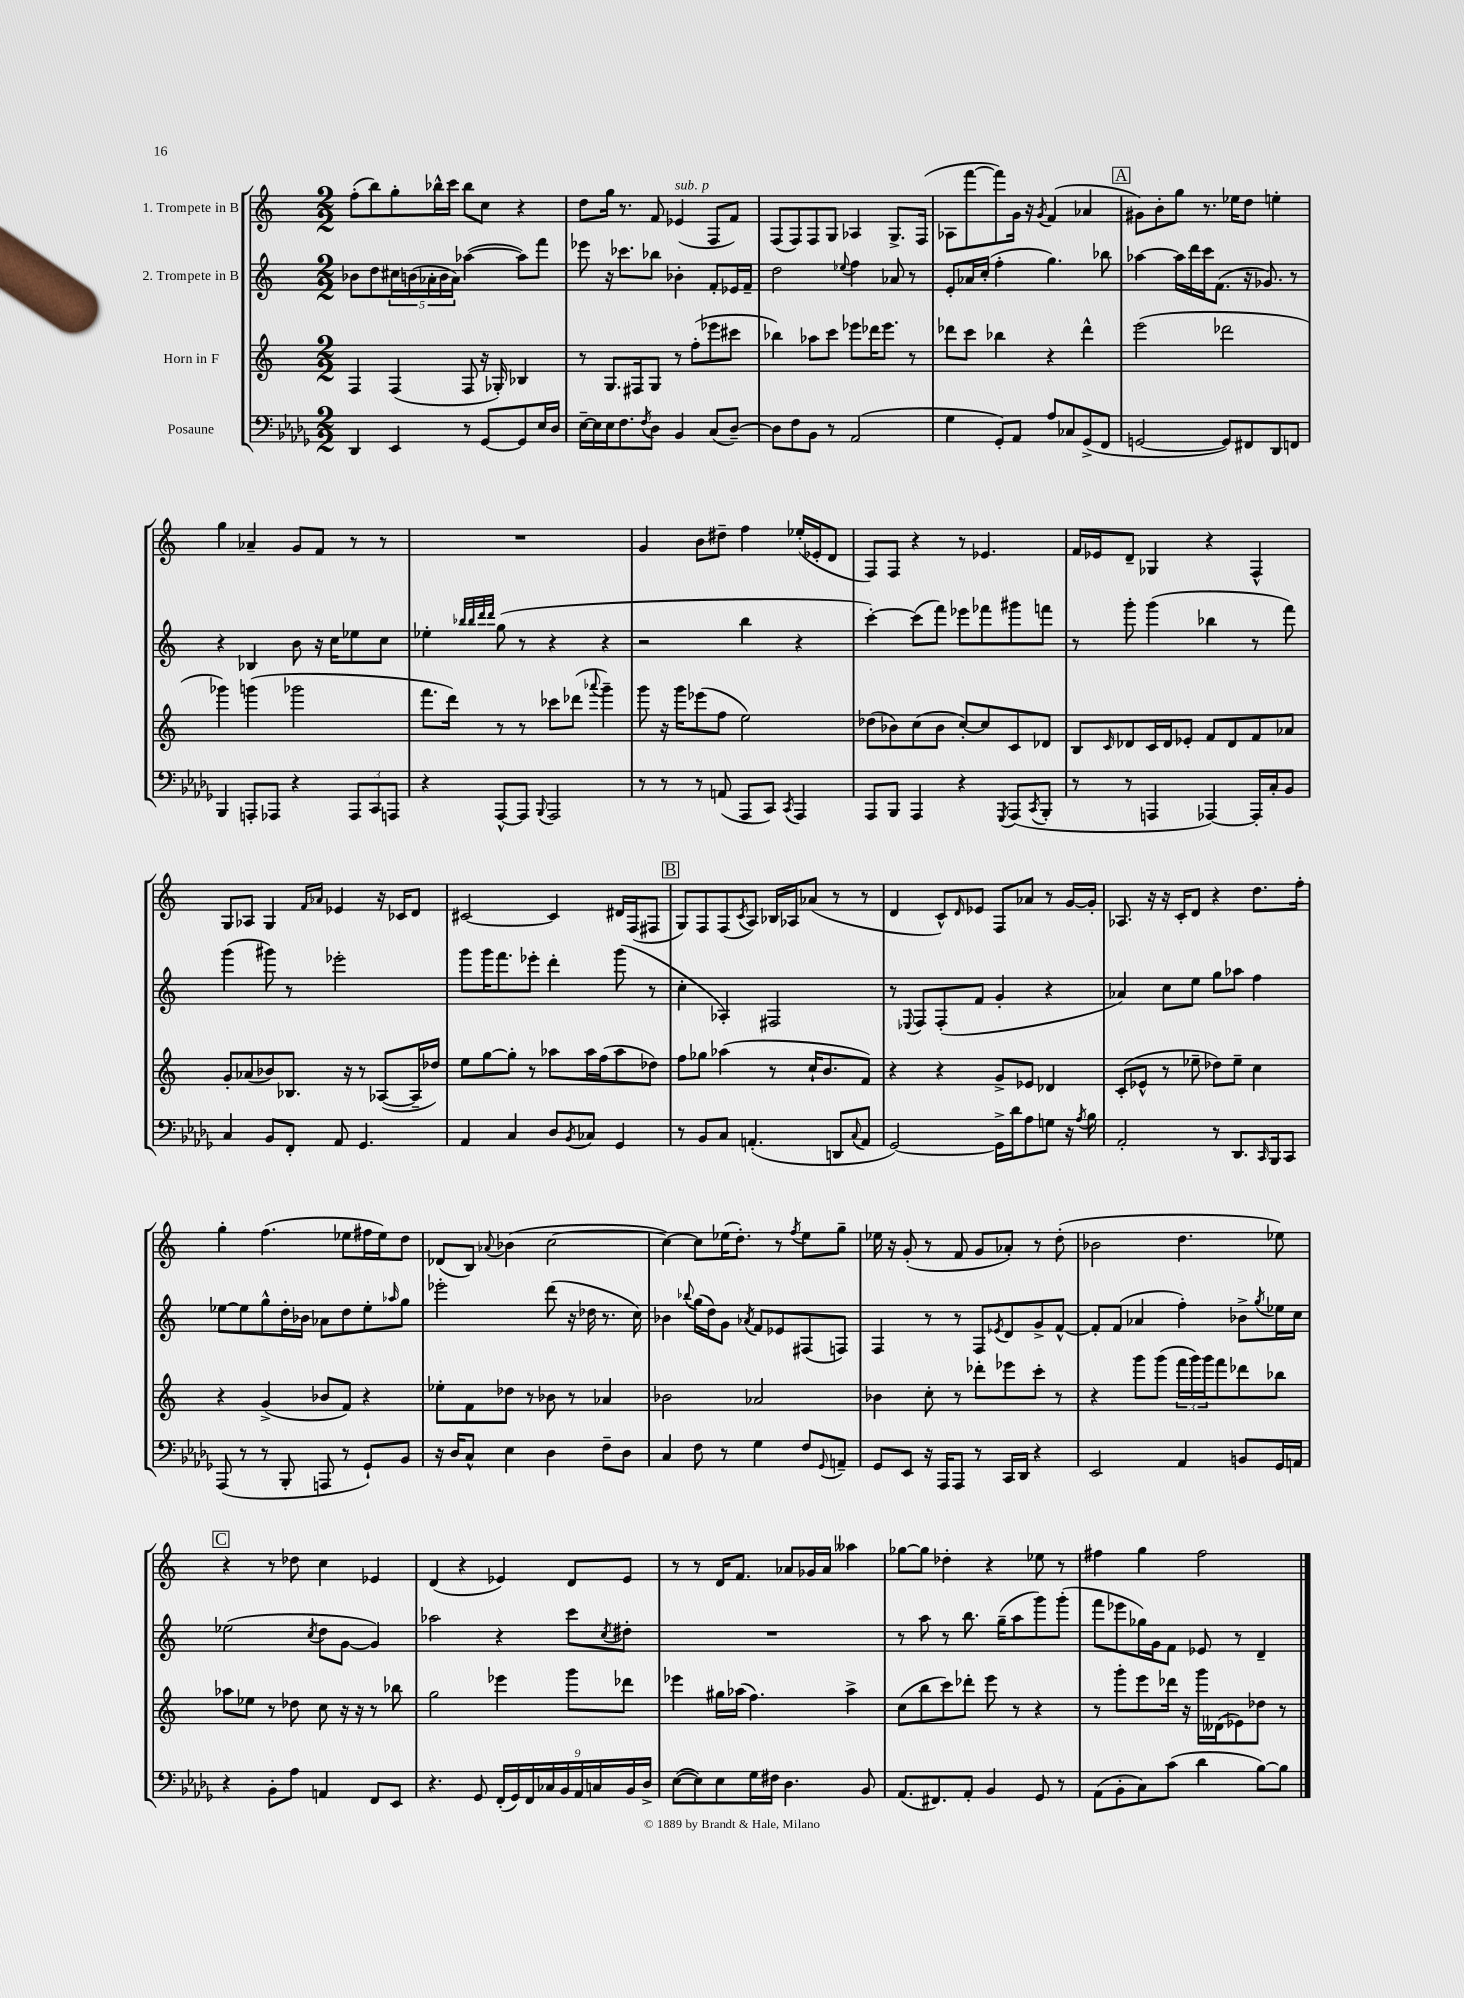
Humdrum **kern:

**kern	**kern	**kern	**kern
*staff4	*staff3	*staff2	*staff1
*clefF4	*clefG2	*clefG2	*clefG2
*k[b-e-a-d-g-]	*k[]	*k[]	*k[]
*M2/2	*M2/2	*M2/2	*M2/2
4DD-/	4F/	8b-\L	(8ff'\L
.	.	8dd\	8bb\)
4EE-/	(4F/	20cc#\L	8gg'\
.	.	(20b\	.
.	.	20a-'\	.
.	.	.	16bb-^^\L
.	.	20b\	.
.	.	.	16ccc\JJ
.	.	20a-\JJ)	.
8r	8F/	([4aa-\	8bb-\L
[8GG-/L	16r	.	8cc\J
.	16G-'/)	.	.
8GG-/]	4B-/	8aa-\]L)	4r
16E-/L	.	8fff\J	.
16D-/JJ	.	.	.
=	=	=	=
[16E-~\LL	8r	8eee-\	8dd\L
16E-\]	.	.	.
16E-\J	8.G/L	16r	16gg\Jk
8.F\	.	8.ccc-\L	8.r
.	16F#/k	.	.
8qF/	.	.	.
8D-\J	8G/J	8bb-\J	8f/
4BB-/	8r	4b-'\	(4e-/
.	(8ff'\L	.	.
(8C/L	8eee-\	8f'/L	8F/L
[8D-~/J)	8ccc#\J	16e-/L	8f/J)
.	.	16f~/JJ	.
=	=	=	=
8D-\]L	4bb-\)	2dd\	(8F/L
8F\	.	.	8F/)
8BB-\J	8aa-\L	.	8F/
8r	8ccc\J	.	8G/J
.	.	8qqee-/	.
(2AA-/	8eee-\L	4ff\	4A-/
.	16ddd-\K	.	.
.	8.eee-\J	.	.
.	.	8a-/	8.G^/L
.	8r	8r	.
.	.	.	(16F/Jk
=	=	=	=
4G-\	8ddd-\L	8e'/L	8A-\L
.	8ccc\J	16a-/L	[8fff\
.	.	(16cc'/JJ	.
8GG-'/L)	4bb-\	4ff'\	8fff\])
8AA-/J	.	.	16g\Jk
.	.	.	16r
.	.	.	8qg/
8A-/L	4r	4.gg\)	(4f/
8C-/	.	.	.
(8GG-^/	4ddd-^^\	.	4a-/
8FF/J	.	8bb-\	.
=	=	=	=
[2GG/	(2eee\	[4aa-\	8g#\L)
.	.	.	8b'\
.	.	16aa-\]LL	8gg\J
.	.	16ddd\	.
.	.	16ccc\J	8.r
.	.	(8.f\J	.
8GG/]L)	2ddd-\	.	.
.	.	.	16ee-\LK
8FF#/	.	16r	8dd\J
.	.	8.g-/)	.
8DD-/	.	.	4ee'\
8FF/J	.	8r	.
=	=	=	=
4BBB-/	4ggg-\)	4r	4gg\
8AAA'/L	(4ggg\	4B-/	4a-~/
8AAA-/J	.	.	.
4r	2ggg-\	8b\	8g/L
.	.	16r	8f/J
.	.	16cc\LK	.
12AAA-/L	.	8ee-\	8r
12CC/	.	.	.
.	.	8cc\J	8r
12AAA/J	.	.	.
=	=	=	=
4r	8.fff\L	4ee-'\	1r
.	16ddd\Jk)	.	.
.	.	32qqbb-/LLL	.
.	.	32qqbb-/	.
.	.	32qqddd/	.
.	.	32qqddd/JJJ	.
[8AAA-^^/L	8r	(8gg\	.
8AAA-/]J	8r	8r	.
8qqBBB-/	.	.	.
2AAA-/	8ccc-\L	4r	.
.	(8ddd-\J	.	.
.	8qqaaa-/	.	.
.	4ggg~\)	4r	.
=	=	=	=
8r	8ggg\	2r	4g/
8r	16r	.	.
.	16ggg\LK	.	.
8r	(8eee-\	.	8b\L
(8AA/	8ff\J	.	8dd#~\J
8AAA-/L	2ee\)	4bb\	4ff\
8CC/J)	.	.	.
8qCC/	.	.	.
4AAA-/	.	4r	(16ee-'/LL
.	.	.	16e-'/J
.	.	.	8d/J
=	=	=	=
8AAA-/L	(8dd-\L	[4ccc'\)	8F/L)
8BBB-/J	8b-\)	.	8F/J
4AAA-/	(8cc\	(8ccc\]L	4r
.	8b-\J	8fff\J)	.
4r	[8cc'/L)	8eee-\L	8r
.	8cc/]	8fff-\	4.e-/
8qGGG-/	.	.	.
(8AAA-/L	8c/	8ggg#\	.
8qCC/	.	.	.
8BBB-'/J	8d-/J	8fff\J	.
=	=	=	=
8r	8B/L	8r	16f/LL
.	.	.	16e-/J
.	16qqc/	.	.
8r	8d-/	8ggg'\	8d~/J
4AAA/	16c/L	(4ggg\	4G-/
.	16d-/J	.	.
.	8e-'/J	.	.
[4AAA-/)	8f/L	4bb-\	4r
.	8d-/	.	.
16AAA-'/]LL	8f/	8r	4F^^/
16C'/J	.	.	.
8BB-/J	8a-/J	8fff\)	.
=	=	=	=
4C/	8g'/L	(4ggg\	8G/L
.	(8a-/	.	8A-/J
8BB-/L	8b-/)	8ggg#\)	4G/
8FF'/J	8.B-/J	8r	.
.	.	.	16qqf/LL
.	.	.	16qqa-/JJ
8AA-/	.	2eee-'\	4e-/
.	16r	.	.
4.GG-/	8r	.	.
.	([8A-/L	.	16r
.	.	.	16c-/LK
.	16A-~/]L	.	8d/J
.	16dd-/JJ)	.	.
=	=	=	=
4AA-/	8ee\L	8ggg\L	[2c#/
.	[8gg\	16ggg\K	.
.	.	8.fff\	.
4C/	8gg'\]J	.	.
.	8r	8eee-'\J	.
8D-/L	8aa-\L	4ddd'\	4c#/]
8qBB-/	.	.	.
8C-/J	16aa-\L	.	.
.	(16ff\J	.	.
4GG-/	8aa-\	(8ggg\	16d#/LL
.	.	.	(16F/J
.	8dd-\J)	8r	8F#/J
=	=	=	=
8r	8ff\L	4cc'\	8G/L)
8BB-/L	8gg-\J	.	8F/
8C/J	(4aa-\	4A-'/)	(8F/
.	.	.	8qc/
(4.AA'/	.	.	8A/J)
.	8r	2F#/	16B-/LL
.	.	.	16A-/J
.	16cc`/LK	.	(8a-/J
.	8.b/	.	.
8DD/L	.	.	8r
8qqC/	.	.	.
8AA/J	8f/J)	.	8r
=	=	=	=
[2GG-/)	4r	8r	4d/
.	.	8qqE-/	.
.	.	8F/L	.
.	4r	(8F'/	8c^^/L)
.	.	.	16qqd/
.	.	8f/J	8e-/J
16GG-^\]LL	8g^/L	4g'/	8F/L
16d-\J	.	.	.
8A-\	8e-/J	.	8a-/J
8G\J	4d-/	4r	8r
16r	.	.	[16g/LL
8qA-/	.	.	.
16B-\	.	.	16g'/]JJ
=	=	=	=
2AA-'/	(8c'/L	4a-/)	8.A-/
.	8e-^^/J	.	.
.	.	.	16r
.	8r	8cc\L	16r
.	.	.	16c'/LK
.	8ee-~\	8ee\J	8d/J
8r	8dd-\L)	8gg\L	4r
8.DD-/L	8ee-~\J	8aa-\J	.
.	4cc\	4ff\	8.dd\L
16qqCC/	.	.	.
16BBB-/k	.	.	.
8CC/J	.	.	.
.	.	.	16ff'\Jk
=	=	=	=
(8AAA-/	4r	[8ee-\L	4gg'\
8r	.	8ee-\]	.
8r	(4g^/	8gg^^\	(4.ff\
8BBB-'/	.	16dd'\L	.
.	.	16b-\JJ	.
8AAA/	8b-/L	8a-\L	.
8r	8f/J)	8dd\	8ee-\L
8GG-`/L)	4r	8ee-'\	16ff#\L
.	.	.	16ee-\J)
.	.	16qqaa-/	.
8BB-/J	.	8gg\J	8dd\J
=	=	=	=
16r	8ee-'\L	2eee-'\	(8d-/L
16D-/LK	.	.	.
8C^^/J	8f\	.	8B/J)
.	.	.	8qqa-/
4E-\	8dd-\J	.	(4b-\
.	8r	.	.
4D-\	8b-\	(8ddd\	[2cc\
.	8r	16r	.
.	.	16dd-\	.
8F~\L	4a-/	8.r	.
8D-\J	.	.	.
.	.	16cc\)	.
=	=	=	=
4C/	2b-\	4b-\	4cc\_)
.	.	8qqbb-/	.
8F\	.	(16gg\LL	8cc\]L
.	.	16dd\J)	.
8r	.	8g\J	(16ee-\K
.	.	.	8.dd'\J)
.	.	8qa-/	.
4G-\	2a-/	8f/L	.
.	.	8e-/	8r
.	.	.	8qff/
8F/L	.	(8F#/	8ee-\L
8qqGG-/	.	.	.
8AA~/J	.	8F/J)	8gg~\J
=	=	=	=
8GG-/L	4b-\	4F/	16ee-\
.	.	.	16r
8EE-/J	.	.	(8g'/
16r	8cc'\	8r	8r
16AAA-/LK	.	.	.
8AAA-/J	8r	8r	8f/
8r	8ddd-'\L	8F/L	8g/L
.	.	8qe-/	.
16CC/LL	8eee-\	8d/	8a-'/J)
16DD-/JJ	.	.	.
4r	8ccc'\J	8g^/	8r
.	8r	[8f^^/J	(8dd'\
=	=	=	=
2EE-/	4r	8f'/]L	2b-\
.	.	(8f/J	.
.	8ggg\L	4a-/	.
.	(8ggg\J	.	.
4AA-/	24fff\LL	4ff'\)	4.dd\
.	24ggg\)	.	.
.	24ggg\J	.	.
.	8fff\	.	.
8BB/L	8ddd-\	8b-^\L	.
.	.	8qgg/	.
16GG-/L	8bb-\J	16ee-\L	8ee-\)
16AA/JJ	.	16cc\JJ	.
=	=	=	=
4r	8aa-\L	(2ee-\	4r
.	8ee-\J	.	.
8BB-'\L	8r	.	8r
8A-\J	8dd-\	.	8dd-\
.	.	8qcc/	.
4AA/	8cc\	8dd\L	4cc\
.	16r	[8g\J	.
.	16r	.	.
8FF/L	8r	4g/])	4e-/
8EE-/J	8bb-\	.	.
=	=	=	=
4.r	2gg\	2aa-\	(4d/
.	.	.	4r
8GG-/	.	.	.
(18FF'/LL	4eee-\	4r	4e-/)
18GG-/)	.	.	.
18FF/	.	.	.
18C-/	.	.	.
18BB-/	.	.	.
.	8ggg\L	8ccc\L	8d/L
18AA-/	.	.	.
18C/	.	.	.
.	.	8qcc/	.
.	8ddd-\J	8dd#'\J	8e-/J
18BB-/	.	.	.
18D-^/JJ	.	.	.
=	=	=	=
([8E-\L	4eee-\	1r	8r
8E-\])	.	.	8r
8E-\	16gg#\LL	.	16d/LK
.	(16aa-\JJ	.	8.f/J
16G-\L	4.ff\)	.	.
16F#\JJ	.	.	.
4.D-\	.	.	8a-/L
.	.	.	16g-/L
.	.	.	16a-/JJ
.	4aa-^\	.	4aa--\
8BB-/	.	.	.
=	=	=	=
(8.AA-/L	(8cc\L	8r	[8gg-\L
.	8bb\	8aa\	8gg-\]J
8.FF#/)	.	.	.
.	8ccc\)	8r	4dd-'\
8AA-'/J	8ddd-'\J	8.bb\	.
4BB-/	8eee\	.	4r
.	.	(16gg~\LK	.
.	8r	8aa\	.
8GG-/	4r	8ggg\)	8ee-\
8r	.	(8ggg'\J	8r
=	=	=	=
(8AA-\L	8r	8fff\L	4ff#\
8BB-'\	8ggg'\L	8eee-\	.
8C\)	8eee\	16gg-\L)	4gg\
.	.	16g\J	.
(8c\J	16ddd-\Jk	8f\J	.
.	16r	.	.
4d-\	16ggg\LL	8e-/	2ff#\
.	(16d--\J	.	.
.	8e-\)	8r	.
[8B-\L)	8dd-\J	4d~/	.
8B-\]J	8r	.	.
==	==	==	==
*-	*-	*-	*-
